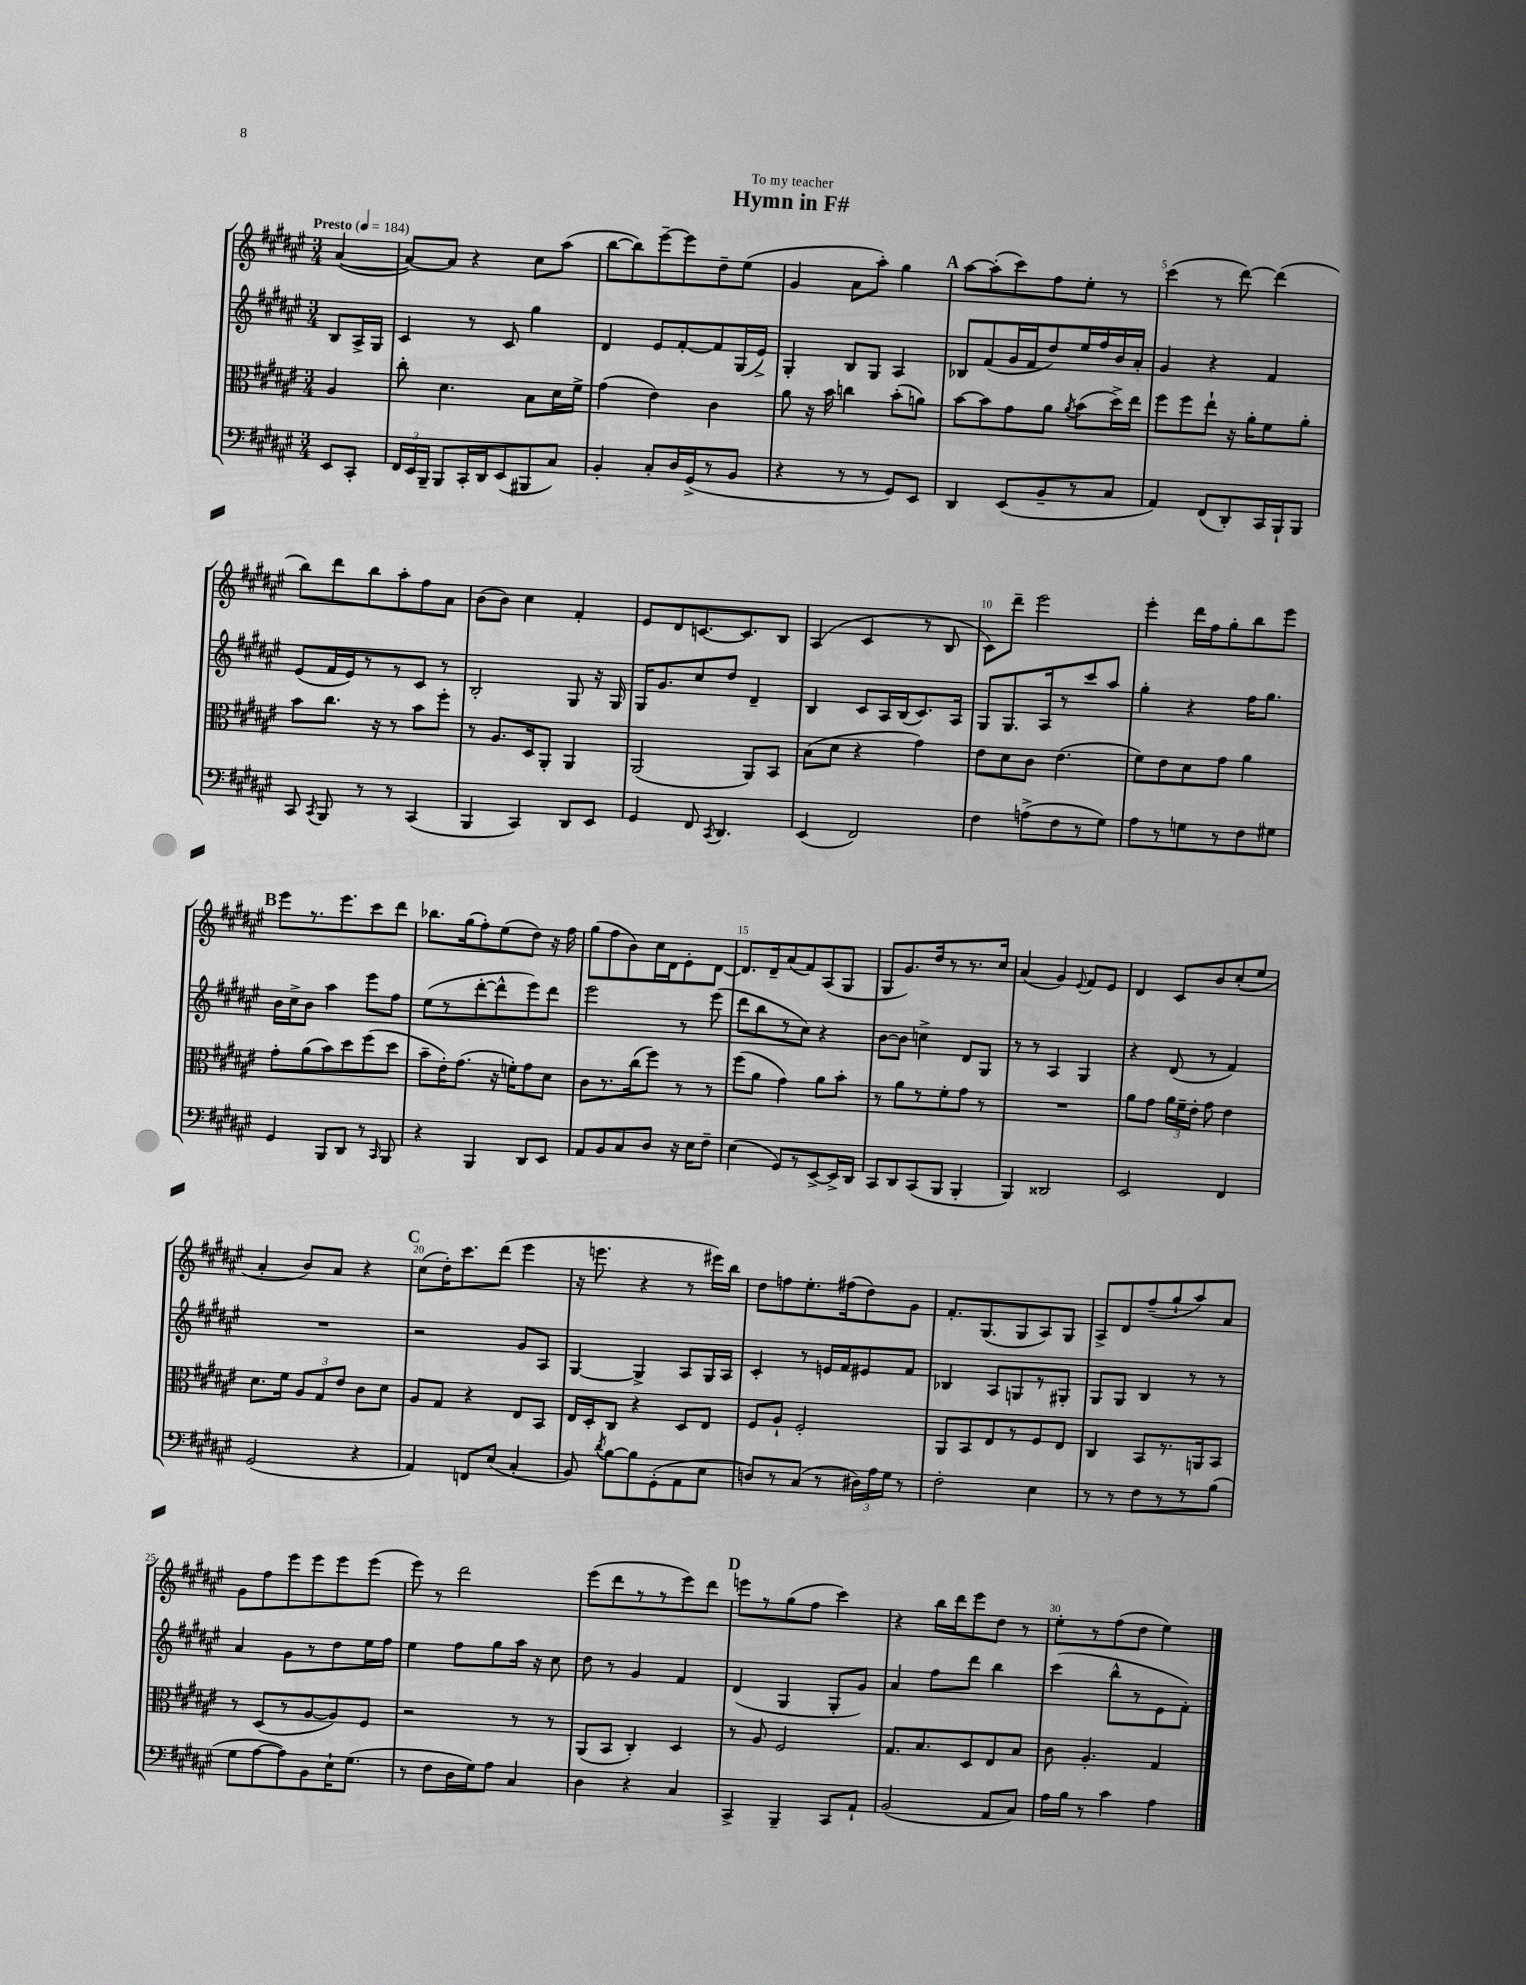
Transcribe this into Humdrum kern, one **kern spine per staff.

**kern	**kern	**kern	**kern
*staff4	*staff3	*staff2	*staff1
*clefF4	*clefC3	*clefG2	*clefG2
*k[f#c#g#d#a#e#]	*k[f#c#g#d#a#e#]	*k[f#c#g#d#a#e#]	*k[f#c#g#d#a#e#]
*M3/4	*M3/4	*M3/4	*M3/4
*MM184	*MM184	*MM184	*MM184
8EE#	4A#	8B	([4a#
8CC#'	.	16A#^	.
.	.	16G#	.
=	=	=	=
24FF#	8cc#'	4c#	8a#_)
24EE#	.	.	.
24BBB~	.	.	.
8BBB	4.d#	.	8a#]
16CC#'	.	8r	4r
16DD#	.	.	.
(8EE#	.	8c#	.
8BBB#	8B	4gg#	8cc#
8C#)	16d#	.	(8aa#
.	16f#^	.	.
=	=	=	=
4BB'	(4g#	4d#	[8bb
.	.	.	8bb])
8C#'	4e#)	8e#	[8eee#~
16D#	.	[8f#'	8eee#]
(16GG#^	.	.	.
8r	4c#	8f#]	8dd#~
8BB	.	(16G#	(8ee#
.	.	16e#^)	.
=	=	=	=
4r	8a#	4G#'	4g#
.	16r	.	.
.	16b	.	.
8r	4cc	8B	8a#
8r	.	8G#	8aa#')
8GG#)	(8b'	4A#	4gg#
8EE#	8a)	.	.
=	=	=	=
4DD#	[8b	8B-	[8aa#
.	8b]	(8f#	(8aa#']
(8EE#	8g#	16g#	8ccc#)
.	.	16f#	.
8BB~	8a#	8dd#)	8ff#
.	8qa#	.	.
8r	(8b	16ee#	8ee#'
.	.	16ff#	.
8C#	16dd#^)	16b	8r
.	16ee#	16a#'	.
=	=	=	=
4AA#)	8ff#	4g#	(4ccc#
.	8ff#	.	.
(8FF#	8ee#`	4r	8r
8DD#')	16r	.	[8ddd#)
.	16a#'	.	.
16CC#	8f#	4f#	(4ddd#]
16BBB`	.	.	.
8BBB	8a#'	.	.
=	=	=	=
8CC#	8b	(8e#	8bb)
8qCC#	.	.	.
8BBB	8.cc#	16f#	8ddd#
.	.	16e#)	.
8r	.	8r	8bb
.	16r	.	.
8r	8r	8r	8aa#'
(4CC#	8b	8c#	8ff#
.	8ff#'	8r	8a#
=	=	=	=
4BBB	8r	2B'	(8b
.	8.A#	.	8b)
4CC#)	.	.	4cc#
.	16D#	.	.
.	8AA#'	.	.
8DD#	4AA#	8G#	4f#'
8EE#	.	16r	.
.	.	16G#	.
=	=	=	=
4GG#	(2AA#	16G#	8e#
.	.	8.g#	.
.	.	.	8d#
8FF#	.	8cc#	[8.c
8qCC#	.	.	.
4.DD#	.	8dd#	.
.	.	.	8.c]
.	8AA#)	4d#~	.
.	8BB	.	8B
=	=	=	=
(4EE#	(8B	4B	(4A#
.	8d#	.	.
2FF#)	4r	8c#	4c#
.	.	16A#	.
.	.	(16B	.
.	4g#)	8.c#)	8r
.	.	.	8B
.	.	16A#	.
=	=	=	=
4F#	8e#	8G#	8c#)
.	8d#	8.G#	8ddd#~
(8A^	8c#	.	2eee#
.	.	16A#	.
8F#	(4.e#	8r	.
8r	.	8ccc#	.
8G#)	.	8aa#	.
=	=	=	=
8A#	8f#)	4gg#'	4eee#'
8r	8e#	.	.
8G	8d#	4r	16ddd#
.	.	.	16ff#
8r	8g#	.	8gg#'
8F#	4a#	16ff#	8bb
.	.	8.gg#	.
8G#	.	.	8eee#
=	=	=	=
4GG#	8g#'	16b	8eee#
.	.	16cc#^	.
.	(8a#	8b	8.r
8BBB	8b)	4aa#	.
.	.	.	8.eee#
8DD#	8dd#	.	.
8r	(8ff#	8eee#	8ccc#
16qqCC#	.	.	.
8BBB	8dd#	8ff#	8ddd#
=	=	=	=
4r	8b~	(8ee#	8.bb-
.	16e#')	8r	.
.	(8.g#	.	(16gg#
4BBB	.	[8ddd#'	8ff#')
.	16r	8ddd#^^]	(8ee#
.	16f')	.	.
8DD#	8g#	8eee#)	8dd#)
8EE#	8d#	8ddd#	16r
.	.	.	16ff#
=	=	=	=
8AA#	8c#	2eee#	(8gg#
8BB	8.r	.	8ff#
8C#	.	.	8b)
.	(16cc#	.	.
8D#	8ff#)	.	16cc#
.	.	.	16d#
16r	8r	8r	8e#'
16E#	.	.	.
8F#~	8r	(8eee#	[8d#
=	=	=	=
(4E#	(8ff#	8ddd#	8.d#]
.	8a#	8bb	.
.	.	.	16d#~
8GG#)	4g#)	8r	(8a#
8r	.	8cc#)	8f#)
[8EE#^	8a#	4r	(8A#
16EE#^]	8b'	.	8G#
16DD#	.	.	.
=	=	=	=
8CC#	8r	[8b	8G#
8DD#	8a#	8b]	8.g#)
(8CC#	8r	4cc^	.
.	.	.	16dd#
8BBB	8f#'	.	8r
4BBB'	8g#	8d#	8.r
.	8r	8G#	.
.	.	.	16cc#
=	=	=	=
4BBB)	2.r	8r	(4a#
.	.	8r	.
2DD##	.	4A#	4g#)
.	.	.	8qqe#
.	.	4G#	8f#
.	.	.	8e#
=	=	=	=
2EE#	8a#	4r	4d#
.	8g#	.	.
.	24a#	(8d#	8c#
.	24f#~	.	.
.	24e#'	.	.
.	8g#	8r	8b
4FF#	4e#	4f#)	(8cc#'
.	.	.	8ee#
=	=	=	=
(2GG#	8.d#	2.r	4a#'
.	16f#	.	.
.	12A#	.	8b)
.	12G#	.	.
.	.	.	8a#
.	12e#	.	.
4r	8c#	.	4r
.	8d#	.	.
=	=	=	=
4AA#)	8A#	2r	(8cc#
.	8G#	.	16dd#')
.	.	.	8.ccc#
8FF	4r	.	.
(8E#	.	.	(8ddd#
4C#'	8E#	8g#	4eee#
.	8BB	8A#	.
=	=	=	=
8BB)	16E#	[4G#	16r
.	16D#'	.	8.eee
8qd#	.	.	.
[8B	8C#	.	.
8B]	4r	4G#^]	4r
(8GG#'	.	.	.
8AA#	8D#	8A#	8r
8E#	8E#	16G#	16eee#)
.	.	16A#	16bb
=	=	=	=
8D)	8F#	4c#'	8dd#
8r	8A#`	.	8ff
(8C#	2F#'	8r	8.ee#'
8r	.	16e	.
.	.	16f#	(16ff#
24D#)	.	8e#	8dd#)
24A#	.	.	.
24G#	.	.	.
8r	.	8f#	8g#
=	=	=	=
2F#'	8AA#	4B-	8.f#'
.	8BB	.	.
.	.	.	(8.G#
.	8E#	8A#	.
.	8r	8G	8G#
4E#	8F#	8r	8A#)
.	8E#	8G#'	8G#
=	=	=	=
8r	4C#	8G#	8A#^
8r	.	8G#	8d#
8F#	8BB	4B	(8ff#~
8r	8.r	.	8gg#`
8r	.	8r	8aa#)
.	16AA	.	.
(8B	8BB	8r	8a#
=	=	=	=
8G#	8r	4a#	8g#
[8A#	(8D#	.	8ff#
8A#])	8r	8g#	8eee#
8BB	[8A#	8r	8eee#
16E#`	8A#])	8dd#	8eee#
(8.G#	.	.	.
.	8F#	16ee#	(8eee#
.	.	16ff#	.
=	=	=	=
8r	2r	4ee#	8eee#)
8F#	.	.	8r
16D#	.	8ff#	2ddd#
16G#)	.	.	.
8A#	.	8gg#	.
4C#	8r	16aa#	.
.	.	16r	.
.	8r	8cc#	.
=	=	=	=
4D#	(8AA#	8dd#	(8eee#
.	8BB	8r	8ddd#
4r	4C#')	4g#	8r
.	.	.	8r
4C#	4D#	4f#	8eee#)
.	.	.	8ddd#
=	=	=	=
4CC#^	8r	(4d#	8eee
.	8A#	.	8r
4BBB~	2F#	4G#	(8gg#
.	.	.	8ff#
8CC#	.	8G#'	4ccc#)
8AA#`	.	8g#)	.
=	=	=	=
(2BB	8.G#	4a#	4r
.	8.B	.	.
.	.	8ff#	16bb
.	.	.	16ddd#
.	8D#	8ddd#	8eee#
8AA#	8E#	4bb	8dd#
8C#)	8B	.	8r
=	=	=	=
16A#	8c#	(4ccc#	8ee#'
16B	.	.	.
8r	4.A#'	.	8r
4c#	.	8bb^^	(8ff#
.	.	8r	8dd#
4A#	4G#	8e#	4ee#)
.	.	8f#')	.
==	==	==	==
*-	*-	*-	*-
